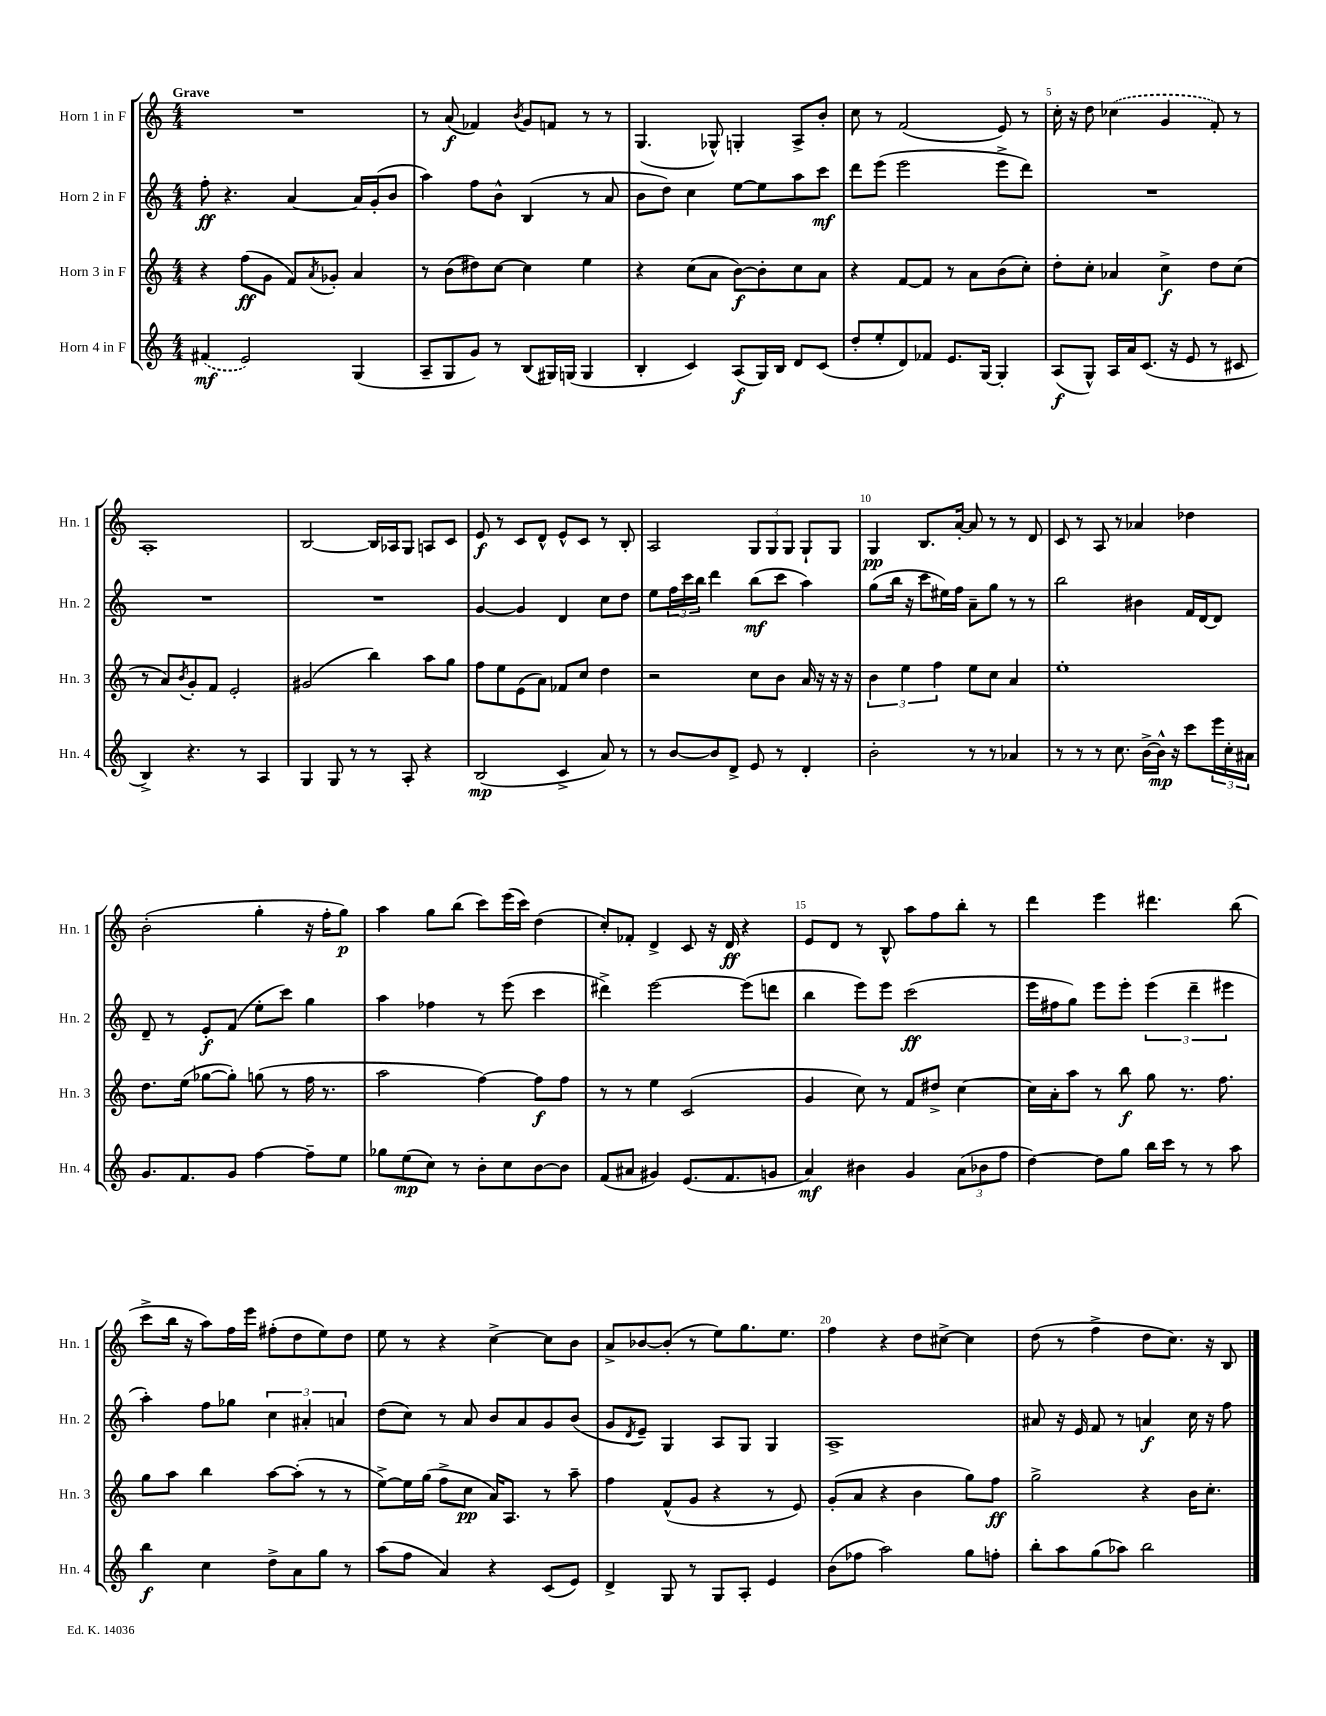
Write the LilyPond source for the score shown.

<<
\new StaffGroup <<
\new Staff = "s0" \with { instrumentName = "Horn 1 in F" shortInstrumentName = "Hn. 1" } {
    \clef treble \key c \major \numericTimeSignature \time 4/4 \tempo "Grave"
    R1 |
    r8 a'8\f( fes'4) \acciaccatura { b'8 } g'8 f'8 r8 r8 |
    g4.( ges8-^) g4-. a8-> b'8-. |
    c''8 r8 f'2( e'8) r8 |
    c''16-. r16 d''8 \once \slurDashed ces''4( g'4 f'8-.) r8 |
    a1-. |
    b2~ b16 aes16 g8 a8 c'8 |
    e'8\f r8 c'8 d'8-^ e'8-^ c'8 r8 b8-. |
    a2 \tuplet 3/2 { g8 g8 g8 } g8-! g8 |
    g4\pp b8. a'16~-. a'8 r8 r8 d'8 |
    c'8 r8 a8 r8 aes'4 des''4 |
    b'2-.( g''4-. r16 f''16-. g''8\p) |
    a''4 g''8 b''8( c'''8) e'''16( c'''16) d''4( |
    c''8-.) fes'8-. d'4-> c'8 r16 d'16\ff r4 |
    e'8 d'8 r8 b8-^ a''8 f''8 b''8-. r8 |
    d'''4 e'''4 dis'''4. b''8( |
    c'''8-> b''16 r16 a''8) f''16 e'''16 fis''8-.( d''8 e''8) d''8 |
    e''8 r8 r4 c''4~-> c''8 b'8 |
    a'8-> bes'8~ bes'8-.( r8 e''8) g''8. e''8. |
    f''4 r4 d''8 cis''8~-> cis''4 |
    d''8( r8 f''4-> d''8 c''8.) r16 b8 \bar "|." |
}
\new Staff = "s1" \with { instrumentName = "Horn 2 in F" shortInstrumentName = "Hn. 2" } {
    \clef treble \key c \major \numericTimeSignature \time 4/4
    f''8-.\ff r4. a'4~ a'16 g'16-.( b'8 |
    a''4) f''8 b'8-^ b4( r8 a'8 |
    b'8 d''8) c''4 e''8~ e''8 a''8 c'''8\mf |
    d'''8 e'''8( e'''2 e'''8-> d'''8) |
    R1 |
    R1 |
    R1 |
    g'4~ g'4 d'4 c''8 d''8 |
    e''8 \tuplet 3/2 { f''16 c'''16 b''16 } d'''4 b''8\mf( c'''8 a''4) |
    g''8( b''16 r16 c'''8 eis''16) f''16 a'8-- g''8 r8 r8 |
    b''2 bis'4 f'16 d'16~ d'8 |
    d'8-- r8 e'8-.\f f'8( e''8-. c'''8) g''4 |
    a''4 fes''4 r8 e'''8( c'''4 |
    dis'''4->) e'''2~ e'''8( d'''8 |
    b''4 e'''8) e'''8 c'''2\ff( |
    e'''16 fis''16 g''8) e'''8 e'''8-. \tuplet 3/2 { e'''4( d'''4-- eis'''4 } |
    a''4-.) f''8 ges''8 \tuplet 3/2 { c''4 ais'4-. a'4 } |
    d''8( c''8) r8 a'8 b'8 a'8 g'8 b'8( |
    g'8 \acciaccatura { d'8 } e'8--) g4 a8 g8 g4 |
    a1-> |
    ais'8 r16 e'16 f'8 r8 a'4\f c''16 r16 f''8 \bar "|." |
}
\new Staff = "s2" \with { instrumentName = "Horn 3 in F" shortInstrumentName = "Hn. 3" } {
    \clef treble \key c \major \numericTimeSignature \time 4/4
    r4 f''8\ff( g'8 f'8) \acciaccatura { a'8 } ges'8-. a'4 |
    r8 b'8( dis''8) c''8~ c''4 e''4 |
    r4 c''8( a'8 b'8~\f) b'8-. c''8 a'8 |
    r4 f'8~ f'8 r8 a'8 b'8( c''8-.) |
    d''8-. c''8-. aes'4 c''4->\f d''8 c''8( |
    r8 a'8) \acciaccatura { b'8 } g'8-. f'8 e'2-. |
    gis'2( b''4) a''8 g''8 |
    f''8 e''8 e'8( a'8) fes'8 c''8 d''4 |
    r2 c''8 b'8 a'16 r16 r16 r16 |
    \tuplet 3/2 { b'4 e''4 f''4 } e''8 c''8 a'4 |
    e''1-. |
    d''8. e''16( ges''8~ ges''8-.) g''8( r8 f''16 r8. |
    a''2 f''4~) f''8\f f''8 |
    r8 r8 e''4 c'2( |
    g'4 c''8) r8 f'8 dis''8-> c''4~ |
    c''16 a'16-. a''8 r8 b''8\f g''8 r8. f''8. |
    g''8 a''8 b''4 a''8~ a''8-.( r8 r8 |
    e''8~->) e''16 g''16( f''8-> c''8\pp a'16) a8. r8 a''8-- |
    f''4 f'8-^( g'8 r4 r8 e'8) |
    g'8-.( a'8 r4 b'4 g''8) f''8\ff |
    g''2-> r4 b'16 c''8.-. \bar "|." |
}
\new Staff = "s3" \with { instrumentName = "Horn 4 in F" shortInstrumentName = "Hn. 4" } {
    \clef treble \key c \major \numericTimeSignature \time 4/4
    \once \slurDashed fis'4\mf( e'2) g4( |
    a8-- g8 g'8) r8 b8( gis16) g16( g4 |
    b4-. c'4) a8\f( g16) b16 d'8 c'8( |
    d''8-. e''8-. d'8) fes'8 e'8. g16~ g4-. |
    a8\f( g8-^) a16 a'16 c'8.( r16 e'8 r8 cis'8 |
    b4->) r4. r8 a4 |
    g4 g8 r8 r8 a8-. r4 |
    b2\mp( c'4-> a'8) r8 |
    r8 b'8~ b'8 d'8-> e'8 r8 d'4-. |
    b'2-. r8 r8 aes'4 |
    r8 r8 r8 c''8. b'16~-> b'16-^\mp r16 c'''8 \tuplet 3/2 { e'''16 c''16-. ais'16 } |
    g'8. f'8. g'8 f''4~ f''8-- e''8 |
    ges''8 e''8\mp( c''8) r8 b'8-. c''8 b'8~ b'8 |
    f'8( ais'8 gis'4) e'8.( f'8. g'8 |
    a'4\mf) bis'4 g'4 \tuplet 3/2 { a'8( bes'8 f''8 } |
    d''4~) d''8 g''8 b''16 c'''16 r8 r8 a''8 |
    b''4\f c''4 d''8-> a'8 g''8 r8 |
    a''8( f''8 a'4) r4 c'8( e'8) |
    d'4-> g8 r8 g8 a8-. e'4 |
    b'8( fes''8 a''2) g''8 f''8-. |
    b''8-. a''8 g''8( aes''8) b''2 \bar "|." |
}
>>
>>
\layout { \context { \Score \override BarNumber.break-visibility = ##(#f #t #t) barNumberVisibility = #(every-nth-bar-number-visible 5) } }
